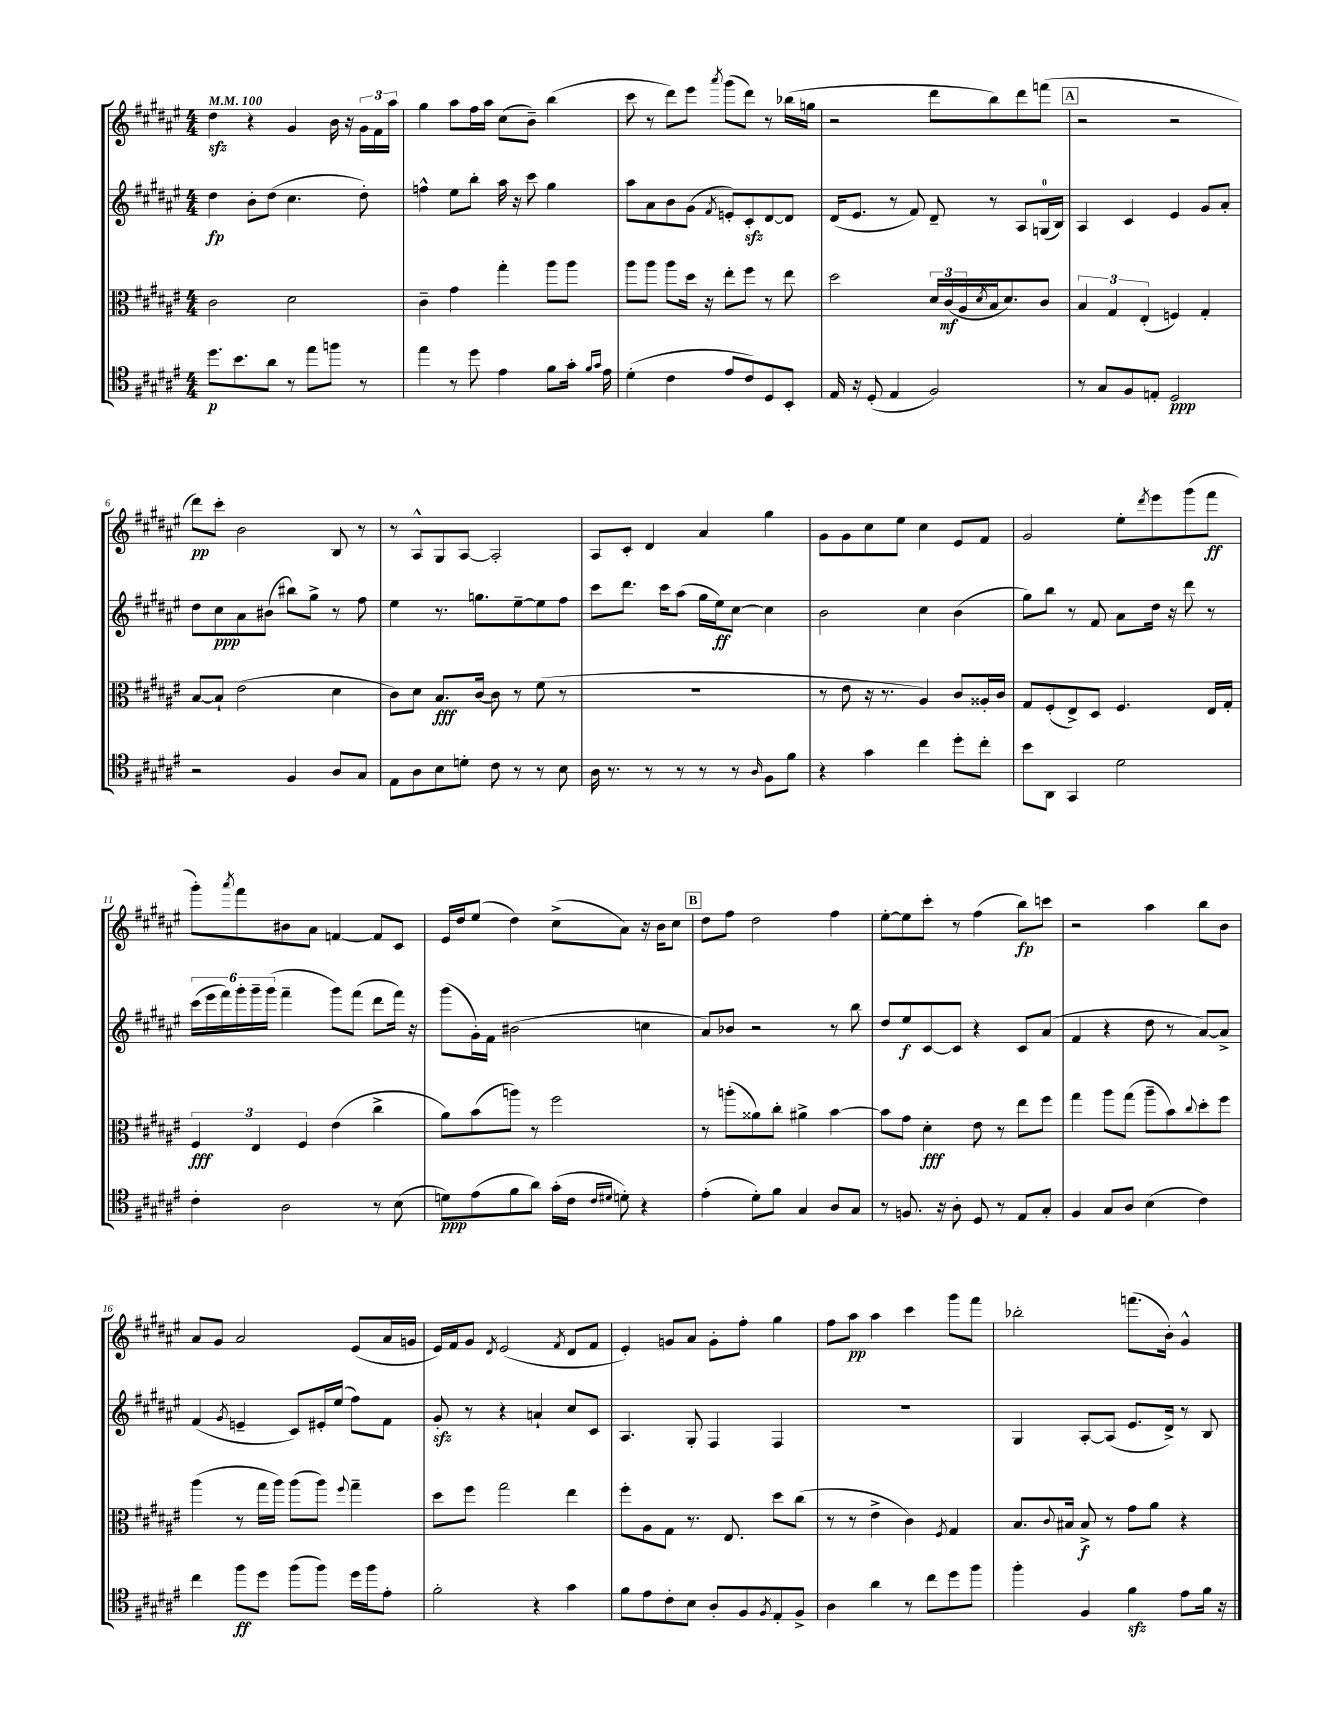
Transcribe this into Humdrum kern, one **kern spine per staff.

**kern	**dynam	**kern	**dynam	**kern	**dynam	**kern	**dynam
*part4	*part4	*part3	*part3	*part2	*part2	*part1	*part1
*staff4	*staff4	*staff3	*staff3	*staff2	*staff2	*staff1	*staff1
*clefC4	*	*clefC3	*	*clefG2	*	*clefG2	*
*k[f#c#g#d#a#e#]	*	*k[f#c#g#d#a#e#]	*	*k[f#c#g#d#a#e#]	*	*k[f#c#g#d#a#e#]	*
*M4/4	*	*M4/4	*	*M4/4	*	*M4/4	*
*MM100	*	*MM100	*	*MM100	*	*MM100	*
=1	=1	=1	=1	=1	=1	=1	=1
8.dd#\L	p	2c#\	.	4dd#\	fp	4dd#zz\	.
8.b\	.	.	.	.	.	.	.
.	.	.	.	8b'\L	.	4r	.
8a#\J	.	.	.	(8dd#\J	.	.	.
8r	.	2d#\	.	4.cc#\	.	4g#/	.
8ee#\L	.	.	.	.	.	.	.
8ffn\J	.	.	.	.	.	16b\	.
.	.	.	.	.	.	16r	.
8r	.	.	.	8dd#'\)	.	24g#\LL	.
.	.	.	.	.	.	24f#\	.
.	.	.	.	.	.	24aa#\JJ	.
=2	=2	=2	=2	=2	=2	=2	=2
4ee#\	.	4c#~\	.	4ffn^^\	.	4gg#\	.
8r	.	4g#\	.	8ee#\L	.	8aa#\L	.
8dd#\	.	.	.	8bb'\J	.	16ff#\L	.
.	.	.	.	.	.	16aa#\JJ	.
4e#\	.	4gg#'\	.	16aa#\	.	(8cc#\L	.
.	.	.	.	16r	.	.	.
.	.	.	.	8ccc#\	.	8b~\J)	.
8f#\L	.	8aa#\L	.	4gg#\	.	(4bb\	.
16g#'\Jk	.	8aa#\J	.	.	.	.	.
16qqf#/LL	.	.	.	.	.	.	.
16qqg#/JJ	.	.	.	.	.	.	.
16e#\	.	.	.	.	.	.	.
=3	=3	=3	=3	=3	=3	=3	=3
(4d#'\	.	8aa#\L	.	8aa#\L	.	8ccc#\	.
.	.	8aa#\J	.	8a#\	.	8r	.
4c#\	.	8aa#\L	.	8b\	.	8ddd#\L)	.
.	.	16dd#\Jk	.	(8g#\J	.	8eee#\J	.
.	.	16r	.	.	.	.	.
.	.	.	.	8qf#/	.	8qaaa#/	.
8e#/L	.	8ee#'\L	.	8en'/L)	.	(8ggg#\L	.
8c#/)	.	8ff#\J	.	8c#zz'/	.	8ddd#\J)	.
8D#/	.	8r	.	[8d#/	.	8r	.
8BB'/J	.	8ee#\	.	8d#/J]	.	(16bb-X\LL	.
.	.	.	.	.	.	16ggn\JJ	.
=4	=4	=4	=4	=4	=4	=4	=4
16E#/	.	2dd#\	.	(16d#/KL	.	2r	.
16r	.	.	.	8.e#/J	.	.	.
(8D#'/	.	.	.	.	.	.	.
4E#/	.	.	.	8r	.	.	.
.	.	.	.	8f#/)	.	.	.
2F#/)	.	24d#/LL	.	8d#~/	.	8ddd#\L	.
.	.	(24c#/	mf	.	.	.	.
.	.	24A#/	.	.	.	.	.
.	.	8qd#/	.	.	.	.	.
.	.	16B/J	.	8r	.	8bb\)	.
.	.	8.d#/)	.	.	.	.	.
.	.	.	.	8A#/L	.	8ddd#\	.
.	.	8c#/J	.	(16Gn/L	.	(8fffn\J	.
.	.	.	.	16B/JJ)	.	.	.
!!LO:REH:place=s1:t=A
=5	=5	=5	=5	=5	=5	=5	=5
8r	.	6B/	.	4A#/	.	2r	.
8G#/L	.	.	.	.	.	.	.
.	.	6G#/	.	.	.	.	.
8F#/	.	.	.	4c#/	.	.	.
.	.	(6E#'/	.	.	.	.	.
8En'/J	.	.	.	.	.	.	.
2D#/	ppp	4Fn/)	.	4e#/	.	2r	.
.	.	4G#'/	.	8g#/L	.	.	.
.	.	.	.	8a#'/J	.	.	.
!!LO:LB:g=z
=6	=6	=6	=6	=6	=6	=6	=6
2r	.	[8B/L	.	8dd#\L	.	8ddd#\L)	pp
.	.	8B`/J]	.	8cc#\	ppp	8ccc#'\J	.
.	.	(2e#\	.	8a#\	.	2b\	.
.	.	.	.	(8b#X\J	.	.	.
4F#/	.	.	.	8bb#X\L)	.	.	.
.	.	.	.	8gg#^\J	.	.	.
8A#/L	.	4d#\	.	8r	.	8B/	.
8G#/J	.	.	.	8ff#\	.	8r	.
=7	=7	=7	=7	=7	=7	=7	=7
8E#\L	.	8c#\L)	.	4ee#\	.	8r	.
8A#\	.	8d#\J	.	.	.	8A#^^/L	.
8B\	.	8.B/L	fff	8.r	.	8G#/	.
8dn'\J	.	.	.	.	.	[8A#/J	.
.	.	[16c#/Jk	.	8.ggn\L	.	.	.
8c#\	.	8c#\]	.	.	.	2A#'/]	.
8r	.	8r	.	[8ee#~\	.	.	.
8r	.	(8f#\	.	8ee#\]	.	.	.
8B\	.	8r	.	8ff#\J	.	.	.
=8	=8	=8	=8	=8	=8	=8	=8
16A#\	.	1r	.	8ccc#\L	.	8A#/L	.
8.r	.	.	.	.	.	.	.
.	.	.	.	8.ddd#\J	.	8c#'/J	.
8r	.	.	.	.	.	4d#/	.
.	.	.	.	16ccc#\KL	.	.	.
8r	.	.	.	(8aa#\J	.	.	.
8r	.	.	.	16gg#\LL	.	4a#/	.
.	.	.	.	16ee#\J)	ff	.	.
8r	.	.	.	[8cc#\J	.	.	.
16qqA#/	.	.	.	.	.	.	.
8F#\L	.	.	.	4cc#\]	.	4gg#\	.
8f#\J	.	.	.	.	.	.	.
=9	=9	=9	=9	=9	=9	=9	=9
4r	.	8r	.	2b\	.	8g#\L	.
.	.	8e#\	.	.	.	8g#\	.
4g#\	.	16r	.	.	.	8cc#\	.
.	.	8.r	.	.	.	.	.
.	.	.	.	.	.	8ee#\J	.
4cc#\	.	4A#/)	.	4cc#\	.	4cc#\	.
8dd#'\L	.	8c#/L	.	(4b\	.	8e#/L	.
8cc#'\J	.	16A##X'/L	.	.	.	8f#/J	.
.	.	16c#/JJ	.	.	.	.	.
=10	=10	=10	=10	=10	=10	=10	=10
8b\L	.	8G#/L	.	8gg#\L)	.	2g#/	.
8AA#\J	.	(8F#'/	.	8bb\J	.	.	.
4GG#/	.	8E#^/)	.	8r	.	.	.
.	.	8D#/J	.	8f#/	.	.	.
2d#\	.	4.F#/	.	8a#\L	.	8ee#'\L	.
.	.	.	.	.	.	8qddd#/	.
.	.	.	.	16dd#\Jk	.	8eee#\	.
.	.	.	.	16r	.	.	.
.	.	.	.	8ddd#\	.	(8ggg#\	.
.	.	16E#/LL	.	8r	.	8fff#\J	ff
.	.	16G#'/JJ	.	.	.	.	.
!!LO:LB:g=z
=11	=11	=11	=11	=11	=11	=11	=11
4c#'\	.	6F#/	fff	(24ccc#\LL	.	8ggg#'\L)	.
.	.	.	.	24eee#\	.	.	.
.	.	.	.	24fff#\)	.	.	.
.	.	.	.	.	.	8qaaa#/	.
.	.	.	.	24ggg#'\	.	8fff#\	.
.	.	6E#/	.	24ggg#~\	.	.	.
.	.	.	.	(24ggg#\JJ	.	.	.
2A#\	.	.	.	4fff#~\	.	8b#X\	.
.	.	6F#/	.	.	.	.	.
.	.	.	.	.	.	8a#\J	.
.	.	(4e#\	.	8ggg#\L)	.	[4fn/	.
.	.	.	.	(8fff#\J	.	.	.
8r	.	4cc#^\	.	8ddd#\L	.	8f/L]	.
(8B\	.	.	.	16fff#\Jk)	.	8c#/J	.
.	.	.	.	16r	.	.	.
=12	=12	=12	=12	=12	=12	=12	=12
8dn\L)	ppp	8a#\L)	.	(8ggg#\L	.	16e#/LL	.
.	.	.	.	.	.	16dd#/J	.
(8e#\	.	(8b\	.	16g#'\L)	.	(8ee#/J	.
.	.	.	.	16f#\JJ	.	.	.
8f#\	.	8aan\J)	.	(2b#X\	.	4dd#\)	.
8a#\J)	.	8r	.	.	.	.	.
(16g#'\LL	.	2ff#\	.	.	.	(8cc#^\L	.
16c#\JJ	.	.	.	.	.	.	.
16qqc#/LL	.	.	.	.	.	.	.
16qqd#X/JJ	.	.	.	.	.	.	.
8dn'\)	.	.	.	.	.	8a#\J)	.
4r	.	.	.	4ccn\	.	16r	.
.	.	.	.	.	.	16b\KL	.
.	.	.	.	.	.	8cc#\J	.
!!LO:REH:place=s1:t=B
=13	=13	=13	=13	=13	=13	=13	=13
(4e#'\	.	8r	.	8a#/L)	.	8dd#\L	.
.	.	(8aan'\L	.	8b-X/J	.	8ff#\J	.
8d#'\L)	.	8a##X\)	.	2r	.	2dd#\	.
8f#\J	.	8cc#'\J	.	.	.	.	.
4G#/	.	4a#X^\	.	.	.	.	.
8A#/L	.	[4b\	.	8r	.	4ff#\	.
8G#/J	.	.	.	8bb\	.	.	.
=14	=14	=14	=14	=14	=14	=14	=14
8r	.	8b\L]	.	8dd#/L	.	[8ee#'\L	.
8.Fn/	.	8g#\J	.	8ee#/	f	8ee#\]	.
.	.	4d#'\	fff	[8c#/	.	8ccc#'\J	.
16r	.	.	.	.	.	.	.
8A#'\	.	.	.	8c#/J]	.	8r	.
8D#/	.	8e#\	.	4r	.	(4ff#\	.
8r	.	8r	.	.	.	.	.
8E#/L	.	8ee#\L	.	8c#/L	.	8bb\L)	fp
8G#'/J	.	8ff#\J	.	(8a#/J	.	8cccn\J	.
=15	=15	=15	=15	=15	=15	=15	=15
4F#/	.	4gg#\	.	4f#/	.	2r	.
8G#/L	.	8aa#\L	.	4r	.	.	.
8A#/J	.	(8gg#\J	.	.	.	.	.
(4B\	.	8aa#~\L	.	8dd#\	.	4aa#\	.
.	.	8b\)	.	8r	.	.	.
.	.	8qqcc#/	.	.	.	.	.
4c#\)	.	8dd#'\	.	[8a#/L)	.	8bb\L	.
.	.	8ff#\J	.	8a#^/J]	.	8b\J	.
!!LO:LB:g=z
=16	=16	=16	=16	=16	=16	=16	=16
4cc#\	.	(4aa#\	.	(4f#/	.	8a#/L	.
.	.	.	.	.	.	8g#/J	.
.	.	.	.	8qg#/	.	.	.
8ff#\L	ff	8r	.	4en~/	.	2a#/	.
8dd#\J	.	16gg#\LL	.	.	.	.	.
.	.	16aa#\JJ)	.	.	.	.	.
(8ff#\L	.	(8aa#\L	.	8c#/L)	.	.	.
8ff#\J)	.	8aa#\J)	.	16e#X'/L	.	.	.
.	.	.	.	(16ee#/JJ	.	.	.
.	.	8qqff#/	.	.	.	.	.
16dd#\LL	.	4gg#~\	.	8ff#\L)	.	(8e#/L	.
16ff#\J	.	.	.	.	.	.	.
8e#'\J	.	.	.	8f#\J	.	16a#/L	.
.	.	.	.	.	.	16gn/JJ	.
=17	=17	=17	=17	=17	=17	=17	=17
2f#'\	.	8dd#\L	.	8g#zz'/	.	16e#/LL)	.
.	.	.	.	.	.	16f#/J	.
.	.	8ff#\J	.	8r	.	8g#/J	.
.	.	.	.	.	.	8qd#/	.
.	.	2gg#\	.	4r	.	(2e#/	.
4r	.	.	.	4an`/	.	.	.
.	.	.	.	.	.	8qf#/	.
4g#\	.	4ee#\	.	8cc#/L	.	8d#/L	.
.	.	.	.	8c#/J	.	8f#/J	.
=18	=18	=18	=18	=18	=18	=18	=18
8f#\L	.	8ff#'\L	.	4.A#/	.	4e#'/)	.
8e#\	.	8A#\	.	.	.	.	.
8c#'\	.	8G#\J	.	.	.	8gn/L	.
8B\J	.	8.r	.	8G#'/	.	8a#/J	.
8A#'/L	.	.	.	4F#/	.	8g'\L	.
.	.	8.E#/	.	.	.	.	.
8F#/	.	.	.	.	.	8ff#'\J	.
8qF#/	.	.	.	.	.	.	.
8E#'/	.	8dd#\L	.	4F#/	.	4gg#\	.
8F#^/J	.	(8cc#\J	.	.	.	.	.
=19	=19	=19	=19	=19	=19	=19	=19
4A#\	.	8r	.	1r	.	8ff#\L	.
.	.	8r	.	.	.	8aa#\J	pp
4a#\	.	4e#^\	.	.	.	4aa#\	.
8r	.	4c#\)	.	.	.	4ccc#\	.
8cc#\L	.	.	.	.	.	.	.
.	.	8qF#/	.	.	.	.	.
8dd#\	.	4G#/	.	.	.	8ggg#\L	.
8ff#\J	.	.	.	.	.	8fff#\J	.
=20	=20	=20	=20	=20	=20	=20	=20
4ff#'\	.	8.B/L	.	4G#/	.	2bb-X'\	.
.	.	8qqc#/	.	.	.	.	.
.	.	16B#X/Jk	.	.	.	.	.
4F#/	.	8B#^/	f	[8A#'/L	.	.	.
.	.	8r	.	(8A#/J]	.	.	.
4f#zz\	.	8g#\L	.	8.e#/L	.	(8.fffn\L	.
.	.	8a#\J	.	.	.	.	.
.	.	.	.	16d#^/Jk)	.	16b'\Jk)	.
8e#\L	.	4r	.	8r	.	4g#^^/	.
16f#\Jk	.	.	.	8B/	.	.	.
16r	.	.	.	.	.	.	.
==	==	==	==	==	==	==	==
*-	*-	*-	*-	*-	*-	*-	*-
